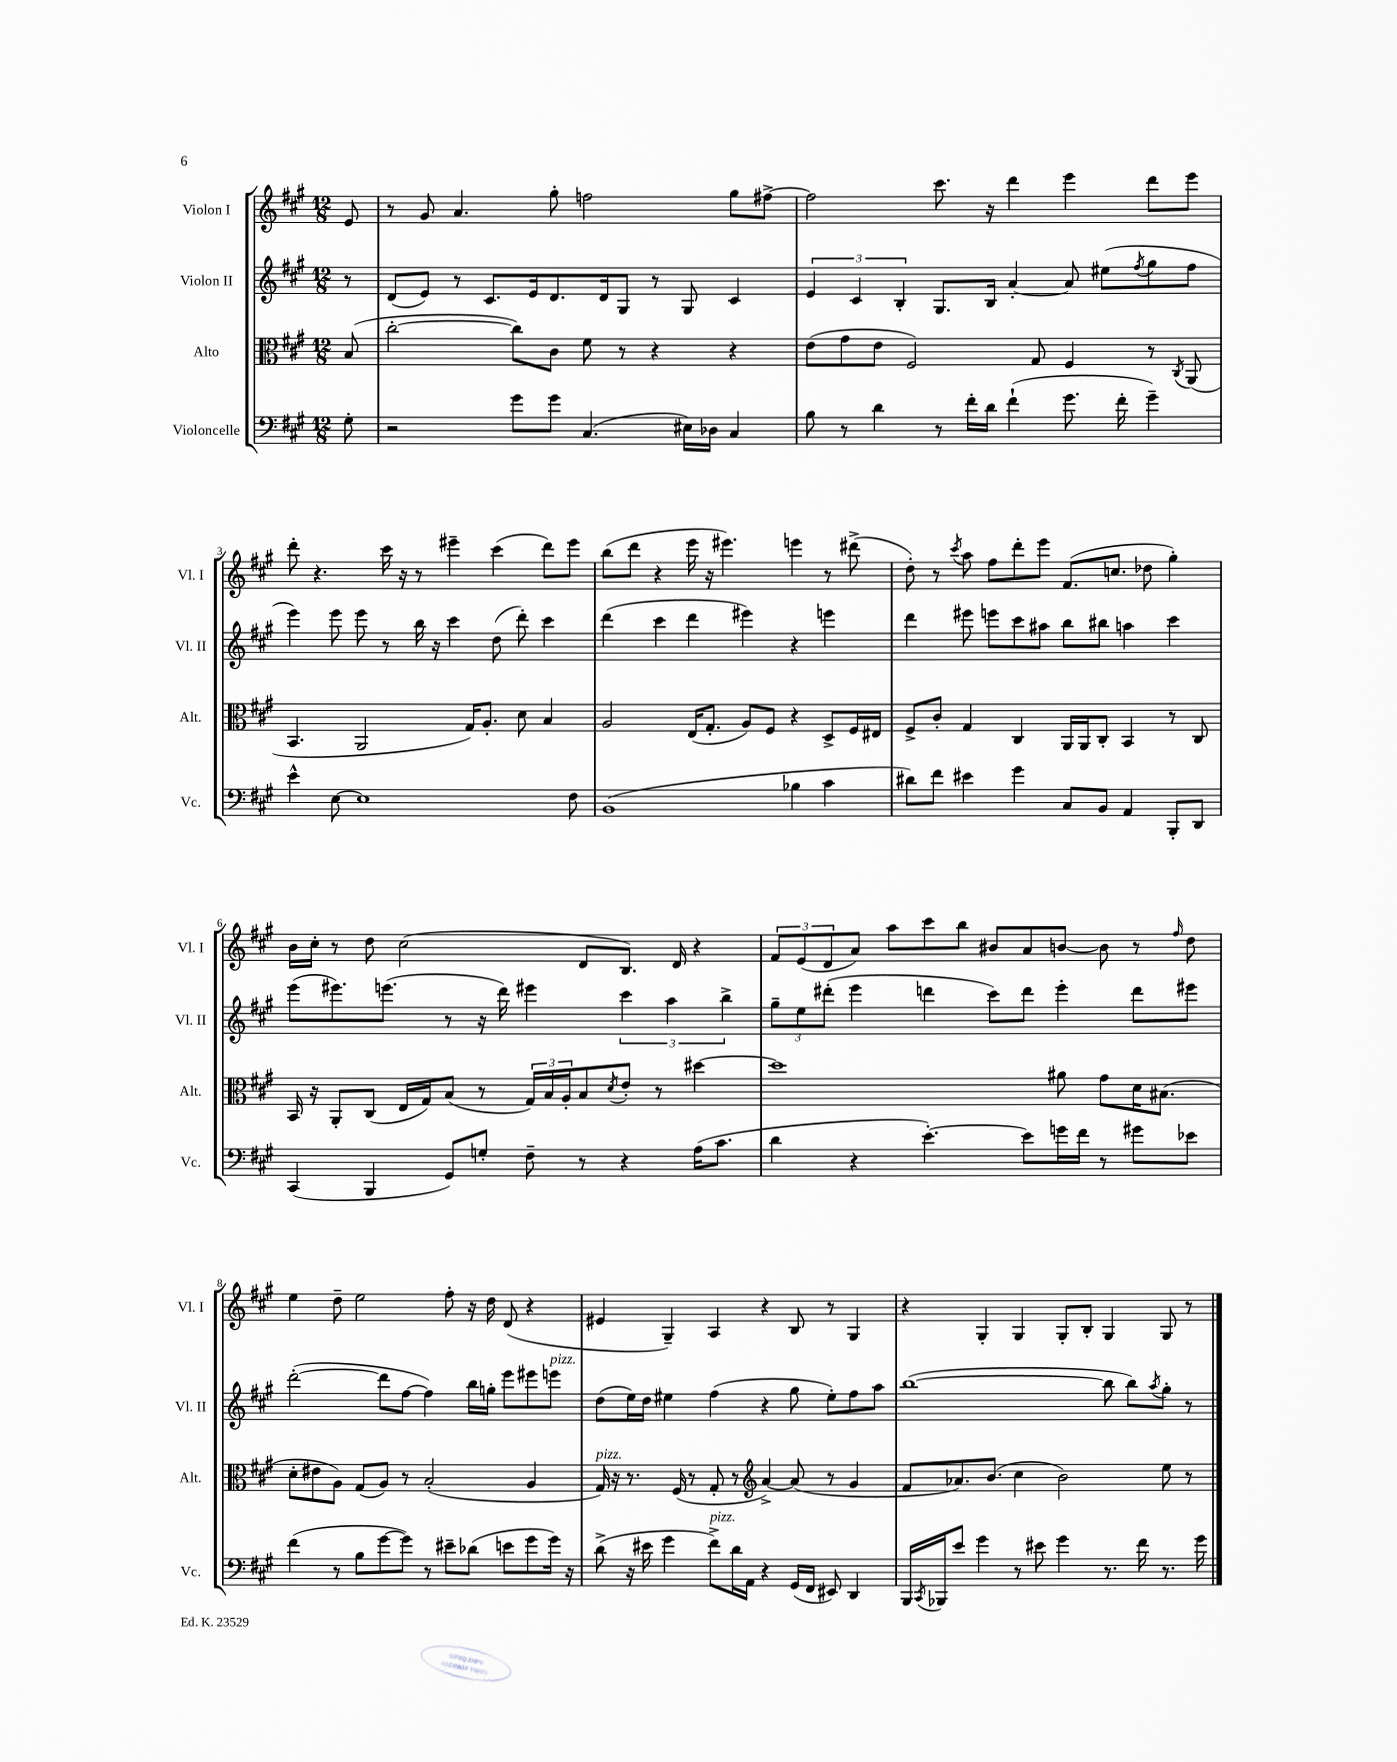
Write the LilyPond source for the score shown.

<<
\new StaffGroup <<
\new Staff = "s0" \with { instrumentName = "Violon I" shortInstrumentName = "Vl. I" } {
    \clef treble \key a \major \numericTimeSignature \time 12/8 \partial 8
    e'8 |
    r8 gis'8 a'4. gis''8-. f''2 gis''8 fis''8~-> |
    fis''2 cis'''8. r16 d'''4 e'''4 d'''8 e'''8 |
    d'''8-. r4. cis'''16 r16 r8 eis'''4-- cis'''4( d'''8) eis'''8 |
    b''8( d'''8 r4 e'''16 r16 eis'''4.) e'''4 r8 dis'''8->( |
    d''8-.) r8 \acciaccatura { cis'''8 } a''8 fis''8 d'''8-. e'''8 fis'8.( c''8. des''8 gis''4-.) |
    b'16 cis''16-. r8 d''8 cis''2( d'8 b8.) d'16 r4 |
    \tuplet 3/2 { fis'8 e'8( d'8 } a'8) a''8 cis'''8 b''8 bis'8 a'8 b'8~ b'8 r8 \grace { fis''16 } d''8 |
    e''4 d''8-- e''2 fis''8-. r16 d''16 d'8( r4 |
    eis'4 gis4--) a4 r4 b8 r8 gis4 |
    r4 gis4-. gis4 gis8-. b8-. gis4 gis8 r8 \bar "|." |
}
\new Staff = "s1" \with { instrumentName = "Violon II" shortInstrumentName = "Vl. II" } {
    \clef treble \key a \major \numericTimeSignature \time 12/8 \partial 8
    r8 |
    d'8( e'8) r8 cis'8. e'16 d'8. d'16 gis8 r8 gis8 cis'4 |
    \tuplet 3/2 { e'4 cis'4 b4-. } gis8. b16 a'4~-. a'8 eis''8( \acciaccatura { fis''8 } gis''8 fis''8 |
    e'''4) e'''8 e'''8 r8 b''16 r16 cis'''4 d''8( d'''8-.) cis'''4 |
    d'''4( cis'''4 d'''4 eis'''4) r4 e'''4 |
    d'''4 eis'''8 e'''8 cis'''8 ais''8 b''8 bis''8 a''4 cis'''4 |
    e'''8( eis'''8.) e'''8.( r8 r16 d'''16) eis'''4 \tuplet 3/2 { cis'''4 a''4 b''4-> } |
    \tuplet 3/2 { gis''8-- e''8 dis'''8-.( } e'''4 d'''4 cis'''8) d'''8 e'''4-. d'''8 eis'''8 |
    d'''2~-.( d'''8 fis''8~ fis''4) b''16 g''16-. e'''8 eis'''8 e'''8^\markup { \italic "pizz." } |
    d''8( e''16) d''16 eis''4 fis''4( r4 gis''8 eis''8-.) fis''8 a''8 |
    b''1~( b''8 b''8) \acciaccatura { a''8 } gis''8-. r8 \bar "|." |
}
\new Staff = "s2" \with { instrumentName = "Alto" shortInstrumentName = "Alt." } {
    \clef alto \key a \major \numericTimeSignature \time 12/8 \partial 8
    b8( |
    cis''2~-. cis''8) cis'8 fis'8 r8 r4 r4 |
    e'8( gis'8 e'8 fis2) gis8 fis4 r8 \acciaccatura { cis8 } a,8( |
    b,4. a,2 gis16) a8.-. d'8 b4 |
    a2 e16( gis8.-. a8) fis8 r4 d8-> fis16 eis16 |
    fis8-> cis'8-. gis4 cis4 a,16 a,16 cis8-. b,4 r8 cis8 |
    b,16 r16 a,8-. cis8( e16 gis16) b8( r8 \tuplet 3/2 { gis16) b16 a16-. } b8 \acciaccatura { d'8 } e'8-. r8 dis''4~ |
    dis''1 ais'8 gis'8 d'16 bis8.( |
    d'8-. eis'8 a8) gis8( a8) r8 b2-.( a4 |
    gis16^\markup { \italic "pizz." }) r16 r8. fis16( r8 gis8-. r8 \clef treble a'4~->) a'8( r8 gis'4 |
    fis'8 aes'8.) b'8.( cis''4 b'2) e''8 r8 \bar "|." |
}
\new Staff = "s3" \with { instrumentName = "Violoncelle" shortInstrumentName = "Vc." } {
    \clef bass \key a \major \numericTimeSignature \time 12/8 \partial 8
    gis8-. |
    r2 gis'8 gis'8 cis4.( eis16) des16 cis4 |
    b8 r8 d'4 r8 fis'16-. d'16 fis'4-!( gis'8. fis'16-. gis'4--) |
    e'4-^ e8~ e1 fis8 |
    b,1( bes4 cis'4 |
    dis'8) fis'8 eis'4 gis'4 cis8 b,8 a,4 b,,8-. d,8 |
    cis,4( b,,4 gis,8) g8-. fis8-- r8 r4 a16( cis'8. |
    d'4 r4 e'4.~-.) e'8 g'16 fis'16 r8 gis'8 ees'8 |
    fis'4( r8 b8 gis'8~ gis'8) r8 eis'8-- des'8( e'8 gis'8 gis'16) r16 |
    d'8->( r16 eis'16 gis'4 fis'8->^\markup { \italic "pizz." }) d'16 a,16 r4 gis,16( fis,16 eis,8) d,4 |
    b,,16 \acciaccatura { cis,8 } bes,,16 e'8 gis'4 r8 eis'8 gis'4 r8. fis'16 r8. gis'16 \bar "|." |
}
>>
>>
